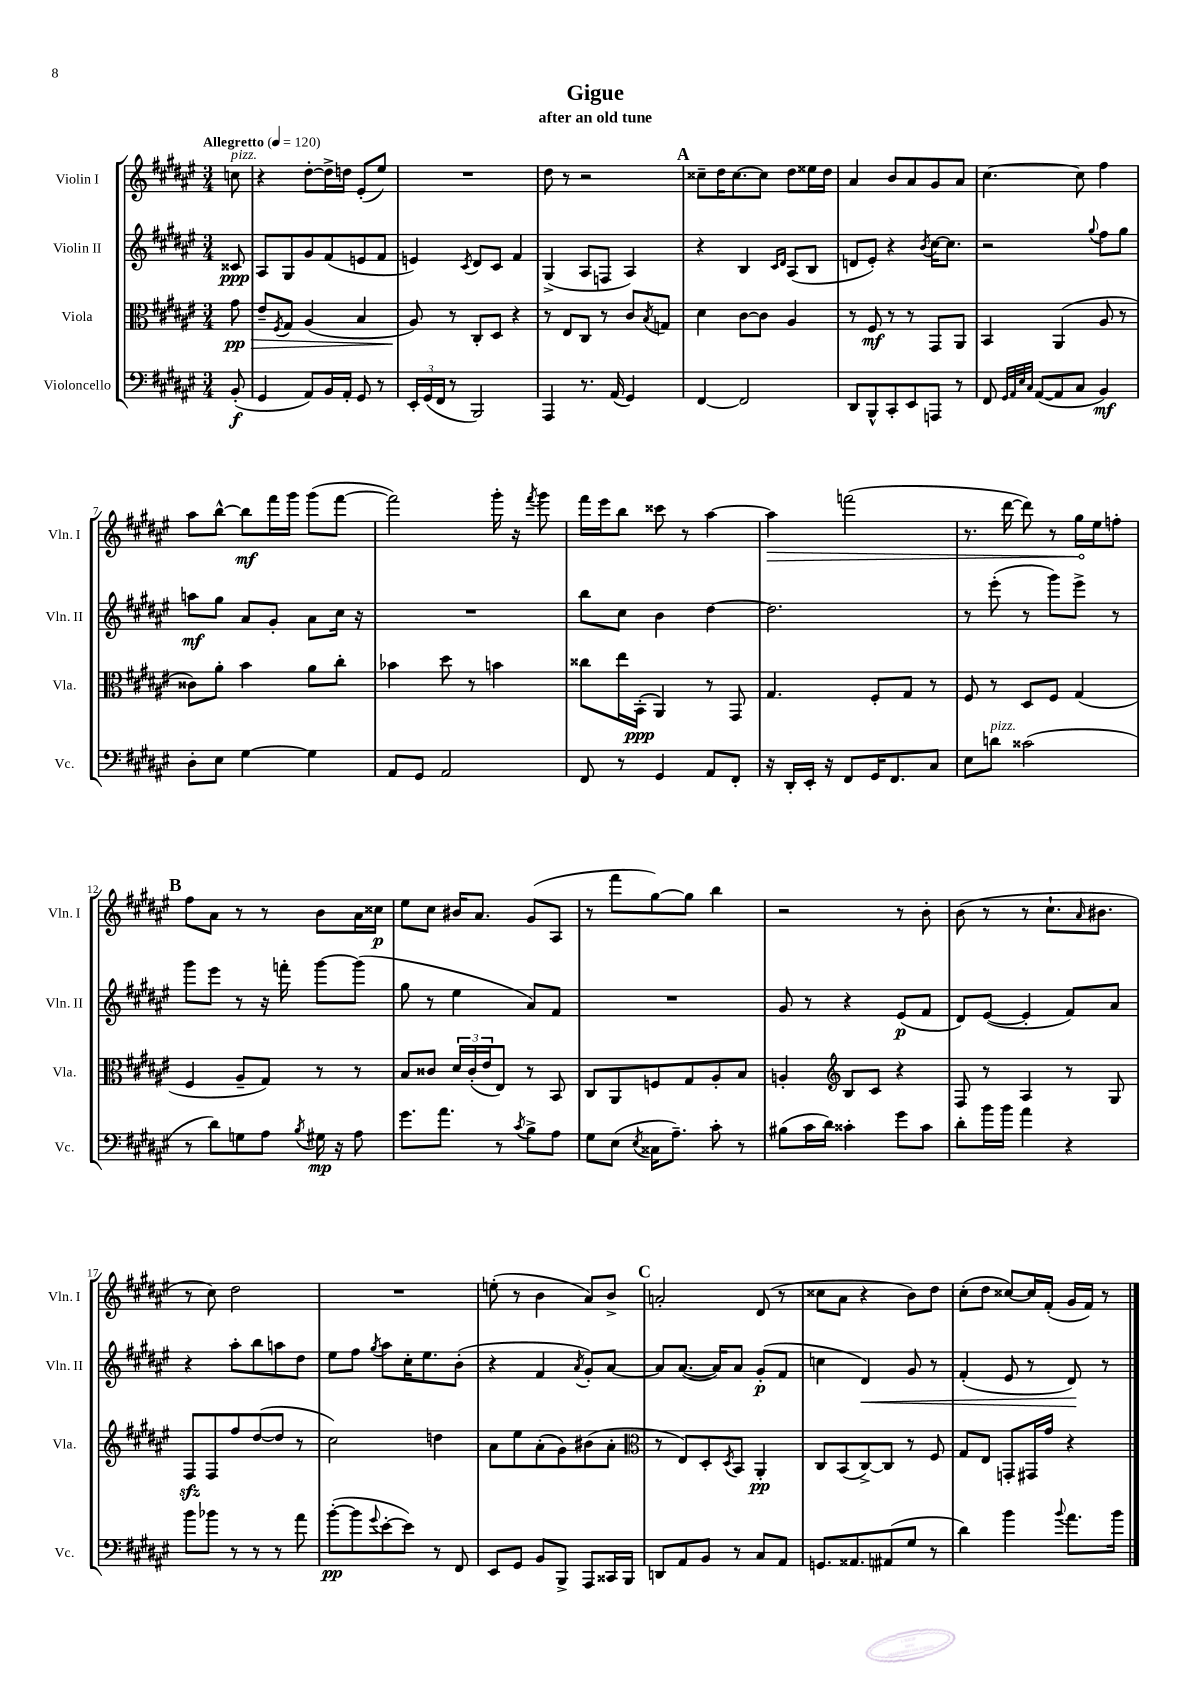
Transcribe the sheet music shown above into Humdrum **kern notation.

**kern	**dynam	**kern	**dynam	**kern	**dynam	**kern	**dynam
*part4	*part4	*part3	*part3	*part2	*part2	*part1	*part1
*staff4	*staff4	*staff3	*staff3	*staff2	*staff2	*staff1	*staff1
*I"Violoncello	*	*I"Viola	*	*I"Violin II	*	*I"Violin I	*
*I'Vc.	*	*I'Vla.	*	*I'Vln. II	*	*I'Vln. I	*
*clefF4	*	*clefC3	*	*clefG2	*	*clefG2	*
*k[f#c#g#d#a#e#]	*	*k[f#c#g#d#a#e#]	*	*k[f#c#g#d#a#e#]	*	*k[f#c#g#d#a#e#]	*
*M3/4	*	*M3/4	*	*M3/4	*	*M3/4	*
*MM120	*	*MM120	*	*MM120	*	*MM120	*
=	=	=	=	=	=	=	=
!	!	!	!	!	!	!LO:TX:a:B:t=Allegretto	!
!	!	!	!	!	!	!LO:TX:a:i:t=pizz.	!
!	!	!	!LO:HP:b	!	!	!	!
(8BB'/	f	8g#\	> pp	8c##X/	ppp	8ccn\	.
=1	=1	=1	=1	=1	=1	=1	=1
4GG#/	.	8e#~/L	.	8A#/L	.	4r	.
.	.	8qF#/	.	.	.	.	.
.	.	8G#/J	.	8G#/	.	.	.
8AA#/L)	.	(4A#/	.	8g#/	.	[8dd#'\L	.
16BB/L	.	.	.	(8f#/	.	16dd#^\L]	.
16AA#'/JJ	.	.	.	.	.	16ddn\JJ	.
8GG#/	.	4B/	.	8en/	.	(8e#'/L	.
8r	.	.	.	8f#/J	.	8ee#/J)	.
=2	=2	=2	=2	=2	=2	=2	=2
24EE#'/LL	.	8A#/)	.	4en/)	.	2.r	.
(24GG#/	.	.	.	.	.	.	.
24FF#/JJ	.	.	.	.	.	.	.
8r	.	8r	]	.	.	.	.
.	.	.	.	8qc#/	.	.	.
2BBB/)	.	8C#'/L	.	8d#/L	.	.	.
.	.	8D#/J	.	8c#/J	.	.	.
.	.	4r	.	4f#/	.	.	.
=3	=3	=3	=3	=3	=3	=3	=3
4AAA#/	.	8r	.	(4G#^/	.	8dd#\	.
.	.	8E#/L	.	.	.	8r	.
8.r	.	8C#/J	.	8A#/L	.	2r	.
.	.	8r	.	8Fn/J	.	.	.
(16AA#/	.	.	.	.	.	.	.
4GG#/)	.	8c#/L	.	4A#/)	.	.	.
.	.	8qB/	.	.	.	.	.
.	.	8Gn/J	.	.	.	.	.
!!LO:REH:place=s1:t=A
=4	=4	=4	=4	=4	=4	=4	=4
[4FF#/	.	4d#\	.	4r	.	8cc##X~\L	.
.	.	.	.	.	.	16dd#\K	.
.	.	.	.	.	.	[8.cc##\	.
2FF#/]	.	[8c#\L	.	4B/	.	.	.
.	.	8c#\J]	.	.	.	8cc##\J]	.
.	.	.	.	16qqc#/LL	.	.	.
.	.	.	.	16qqd#/JJ	.	.	.
.	.	4A#/	.	(8A#/L	.	8dd#\L	.
.	.	.	.	8B/J	.	16ee##X\L	.
.	.	.	.	.	.	16dd#\JJ	.
=5	=5	=5	=5	=5	=5	=5	=5
8DD#/L	.	8r	.	8dn/L	.	4a#/	.
8BBB^^/	.	8F#/	mf	8e#'/J)	.	.	.
8CC#'/	.	8r	.	4r	.	8b/L	.
8EE#/	.	8r	.	.	.	8a#/	.
.	.	.	.	8qb/	.	.	.
8AAAn/J	.	8GG#/L	.	[16cc#\KL	.	8g#/	.
.	.	.	.	8.cc#\J]	.	.	.
8r	.	8AA#/J	.	.	.	8a#/J	.
=6	=6	=6	=6	=6	=6	=6	=6
8FF#/	.	4BB/	.	2r	.	[4.cc#\	.
32qqGG#/LLL	.	.	.	.	.	.	.
32qqAA#/	.	.	.	.	.	.	.
32qqE#/	.	.	.	.	.	.	.
32qqC#/JJJ	.	.	.	.	.	.	.
([8AA#/L	.	.	.	.	.	.	.
8AA#/]	.	(4AA#/	.	.	.	.	.
8C#/J	.	.	.	.	.	8cc#\]	.
.	.	.	.	8qqgg#/	.	.	.
4BB/)	mf	8A#/	.	8ff#\L	.	4ff#\	.
.	.	8r	.	8gg#\J	.	.	.
!!LO:LB:g=z
=7	=7	=7	=7	=7	=7	=7	=7
8D#'\L	.	8c##X\L)	.	8aan\L	mf	8aa#\L	.
8E#\J	.	8a#'\J	.	8gg#\J	.	[8bb^^\J	.
[4G#\	.	4b\	.	8a#/L	.	8bb\L]	mf
.	.	.	.	8g#'/J	.	16fff#\L	.
.	.	.	.	.	.	16ggg#\JJ	.
4G#\]	.	8a#\L	.	8a#\L	.	(8ggg#\L	.
.	.	8cc#'\J	.	16cc#\Jk	.	[8fff#\J	.
.	.	.	.	16r	.	.	.
=8	=8	=8	=8	=8	=8	=8	=8
8AA#/L	.	4b-X\	.	2.r	.	2fff#\])	.
8GG#/J	.	.	.	.	.	.	.
2AA#/	.	8dd#\	.	.	.	.	.
.	.	8r	.	.	.	.	.
.	.	4bn\	.	.	.	16ggg#'\	.
.	.	.	.	.	.	16r	.
.	.	.	.	.	.	8qfff#/	.
.	.	.	.	.	.	8ggg#\	.
=9	=9	=9	=9	=9	=9	=9	=9
8FF#/	.	8cc##X\L	.	8bb\L	.	16fff#\LL	.
.	.	.	.	.	.	16eee#\J	.
8r	.	16ee#\L	.	8cc#\J	.	8bb\J	.
.	.	(16BB'\JJ	ppp	.	.	.	.
4GG#/	.	4AA#/)	.	4b\	.	8ccc##X\	.
.	.	.	.	.	.	8r	.
8AA#/L	.	8r	.	[4dd#\	.	[4aa#\	.
8FF#'/J	.	8GG#/	.	.	.	.	.
=10	=10	=10	=10	=10	=10	=10	=10
!	!	!	!	!	!	!	!LO:HP:b
16r	.	4.G#/	.	2.dd#\]	.	4aa#\]	>
16DD#'/LL	.	.	.	.	.	.	.
16EE#'/JJ	.	.	.	.	.	.	.
16r	.	.	.	.	.	.	.
8FF#/L	.	.	.	.	.	(2fffn\	.
16GG#/K	.	8F#'/L	.	.	.	.	.
8.FF#/	.	.	.	.	.	.	.
.	.	8G#/J	.	.	.	.	.
8C#/J	.	8r	.	.	.	.	.
=11	=11	=11	=11	=11	=11	=11	=11
8E#\L	.	8F#/	.	8r	.	8.r	.
!LO:TX:a:i:t=pizz.	!	!	!	!	!	!	!
8dn\J	.	8r	.	(8eee#'\	.	.	.
.	.	.	.	.	.	[16ddd#\	.
(2c##X\	.	8D#/L	.	8r	.	8ddd#\])	.
.	.	8F#/J	.	8ggg#\L)	.	8r	.
.	.	(4G#/	.	8eee#^\J	.	16gg#\LL	.
.	.	.	.	.	.	16ee#\J	]
.	.	.	.	8r	.	8ffn'\J	.
!!LO:LB:g=z
!!LO:REH:place=s1:t=B
=12	=12	=12	=12	=12	=12	=12	=12
8r	.	4F#/	.	8ggg#\L	.	8ff#\L	.
8d#\L)	.	.	.	8eee#\J	.	8a#\J	.
8Gn\	.	8A#~/L	.	8r	.	8r	.
8A#\J	.	8G#/J)	.	16r	.	8r	.
.	.	.	.	16fffn'\	.	.	.
8qB/	.	.	.	.	.	.	.
16G#X\	mp	8r	.	[8ggg#\L	.	8b\L	.
16r	.	.	.	.	.	.	.
8A#\	.	8r	.	(8ggg#\J]	.	16a#\L	.
.	.	.	.	.	.	16cc##X\JJ	p
=13	=13	=13	=13	=13	=13	=13	=13
8.g#\L	.	8B/L	.	8gg#\	.	8ee#\L	.
.	.	8c##X/J	.	8r	.	8cc#\J	.
8.a#\J	.	.	.	.	.	.	.
.	.	24d#/LL	.	4ee#\	.	16b#X/KL	.
.	.	(24c##'/	.	.	.	.	.
.	.	.	.	.	.	8.a#/J	.
.	.	24e#/J	.	.	.	.	.
8r	.	8E#/J)	.	.	.	.	.
8qc#/	.	.	.	.	.	.	.
8B^\L	.	8r	.	8a#/L)	.	(8g#/L	.
8A#\J	.	8BB/	.	8f#/J	.	8A#/J	.
=14	=14	=14	=14	=14	=14	=14	=14
8G#\L	.	8C#/L	.	2.r	.	8r	.
(8E#\J	.	8AA#/	.	.	.	8fff#\L	.
8qE#/	.	.	.	.	.	.	.
16C##X\KL	.	8Fn/	.	.	.	[8gg#\)	.
8.A#~\J)	.	.	.	.	.	.	.
.	.	8G#/	.	.	.	8gg#\J]	.
8c#'\	.	8A#'/	.	.	.	4bb\	.
8r	.	8B/J	.	.	.	.	.
=15	=15	=15	=15	=15	=15	=15	=15
(8B#X\L	.	4An'/	.	8g#/	.	2r	.
16c#\L	.	.	.	8r	.	.	.
16d#\JJ)	.	.	.	.	.	.	.
*	*	*clefG2	*	*	*	*	*
4c##X'\	.	8B/L	.	4r	.	.	.
.	.	8c#/J	.	.	.	.	.
8g#\L	.	4r	.	(8e#/L	p	8r	.
8c##\J	.	.	.	8f#/J	.	8b'\	.
=16	=16	=16	=16	=16	=16	=16	=16
8d#'\L	.	8F#/	.	8d#/L)	.	(8b\	.
16b\L	.	8r	.	([8e#/J	.	8r	.
16b\JJ	.	.	.	.	.	.	.
4a#\	.	4A#/	.	4e#'/]	.	8r	.
.	.	.	.	.	.	8.cc#`\L	.
4r	.	8r	.	8f#/L)	.	.	.
.	.	.	.	.	.	16qqa#/	.
.	.	.	.	.	.	8.b#X\J	.
.	.	8G#/	.	8a#/J	.	.	.
!!LO:LB:g=z
=17	=17	=17	=17	=17	=17	=17	=17
8b\L	.	8F#zz/L	.	4r	.	8r	.
8b-X\J	.	8F#/	.	.	.	8cc#\)	.
8r	.	8ff#/	.	8aa#'\L	.	2dd#\	.
8r	.	([8dd#/	.	8bb\	.	.	.
8r	.	8dd#/J]	.	8aan\	.	.	.
8a#\	.	8r	.	8dd#\J	.	.	.
=18	=18	=18	=18	=18	=18	=18	=18
([8b'\L	pp	2cc#\)	.	8ee#\L	.	2.r	.
8b\]	.	.	.	8ff#\J	.	.	.
8qqg#/	.	.	.	8qgg#/	.	.	.
[8e#'\	.	.	.	8aa#\L	.	.	.
8e#\J])	.	.	.	16cc#'\K	.	.	.
.	.	.	.	8.ee#\	.	.	.
8r	.	4ddn\	.	.	.	.	.
8FF#/	.	.	.	(8b'\J	.	.	.
=19	=19	=19	=19	=19	=19	=19	=19
8EE#/L	.	8a#\L	.	4r	.	(8een'\	.
8GG#/J	.	8ee#\	.	.	.	8r	.
8BB/L	.	(8a#'\	.	4f#/	.	4b\	.
8BBB^/J	.	8g#\)	.	.	.	.	.
.	.	.	.	8qa#/	.	.	.
8AAA#/L	.	(8b#X\	.	8g#'/L)	.	8a#/L)	.
16CC##X/L	.	8a#'\J	.	[8a#/J	.	8b^/J	.
16BBB/JJ	.	.	.	.	.	.	.
!!LO:REH:place=s1:t=C
=20	=20	=20	=20	=20	=20	=20	=20
*	*	*clefC3	*	*	*	*	*
8DDn/L	.	8r	.	8a#/L]	.	2an'/	.
8AA#/	.	8E#/L)	.	([8.a#/J	.	.	.
8BB/J	.	8D#'/	.	.	.	.	.
.	.	.	.	16a#/KL])	.	.	.
.	.	8qD#/	.	.	.	.	.
8r	.	8BB/J	.	8a#/J	.	.	.
8C#/L	.	4AA#'/	pp	(8g#'/L	p	(8d#/	.
8AA#/J	.	.	.	8f#/J	.	8r	.
=21	=21	=21	=21	=21	=21	=21	=21
8.GGn/L	.	8C#/L	.	4ccn\	.	8cc##X\L	.
.	.	(8BB/	.	.	.	8a#\J	.
8.AA##X/	.	.	.	.	.	.	.
!	!	!	!	!	!LO:HP:b	!	!
.	.	[8C#^/)	.	4d#/)	<	4r	.
(8AA#X/	.	8C#/J]	.	.	.	.	.
8G#/J	.	8r	.	8g#/	.	8b\L)	.
8r	.	8F#/	.	8r	.	8dd#\J	.
=22	=22	=22	=22	=22	=22	=22	=22
4d#\)	.	8G#/L	.	(4f#'/	.	(8cc#'\L	.
.	.	8E#/J	.	.	.	8dd#\J	.
4b\	.	8GGn'/L	.	8e#/	.	[8cc##X/L)	.
.	.	16GG#X/L	.	8r	.	16cc##/L]	.
.	.	16g#/JJ	.	.	.	(16f#'/JJ	.
8qqb/	.	.	.	.	.	.	.
8.a#\L	.	4r	.	8d#/)	.	16g#/LL	.
.	.	.	.	.	.	16f#/JJ)	.
.	.	.	.	8r	[	8r	.
16b\Jk	.	.	.	.	.	.	.
==	==	==	==	==	==	==	==
*-	*-	*-	*-	*-	*-	*-	*-
